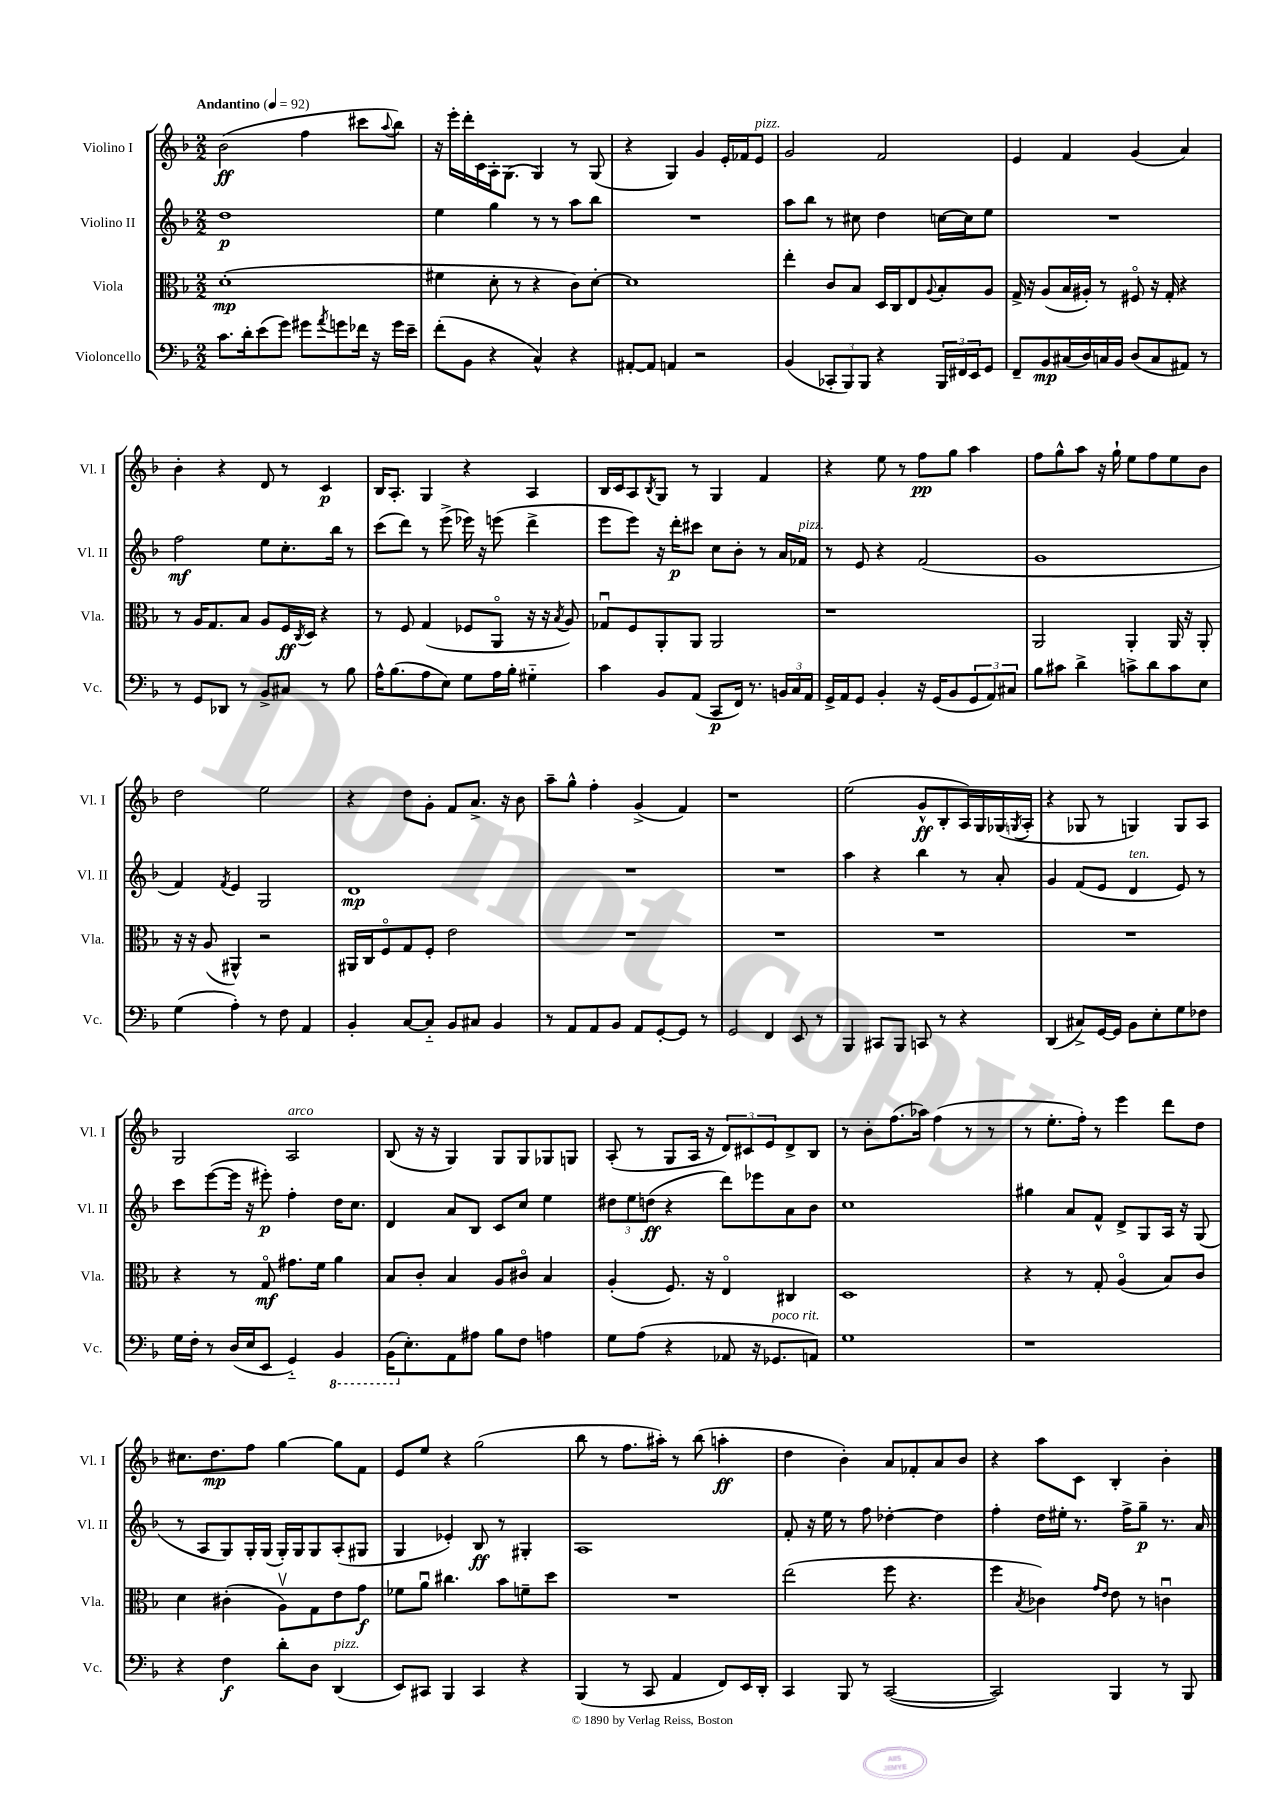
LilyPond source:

<<
\new StaffGroup <<
\new Staff = "s0" \with { instrumentName = "Violino I" shortInstrumentName = "Vl. I" } {
    \clef treble \key f \major \numericTimeSignature \time 2/2 \tempo "Andantino" 4 = 92
    bes'2\ff( f''4 cis'''8 \appoggiatura { a''8 } bes''8) |
    r16 e'''16-. d'''16-. c'16 a16-. g8.( g4) r8 g8( |
    r4 g4) g'4 e'16-. fes'16 e'8^\markup { \italic "pizz." } |
    g'2 f'2 |
    e'4 f'4 g'4( a'4) |
    bes'4-. r4 d'8 r8 c'4\p |
    bes16 a8.-. g4 r4 a4 |
    bes16 c'16 a8 \acciaccatura { bes8 } g8 r8 g4 f'4 |
    r4 e''8 r8 f''8\pp g''8 a''4 |
    f''8 g''8-^ a''8 r16 g''16-! e''8 f''8 e''8 bes'8 |
    d''2 e''2 |
    r4 d''8 g'8-. f'8 a'8.-> r16 bes'8 |
    a''8-- g''8-^ f''4-. g'4->( f'4) |
    r1 |
    e''2( g'8-^\ff bes8-. a16) g16 ges16( \acciaccatura { g8 } a16-. |
    r4 ges8 r8 g4) g8 a8 |
    g2 a2^\markup { \italic "arco" } |
    bes8( r16 r16 g4) g8 g8 ges8 g8 |
    a8-.( r8 g8 a16 r16 \tuplet 3/2 { d'8) cis'8 e'8 } d'8-> bes8 |
    r8 bes'8-. f''8.( aes''16) f''4( r8 r8 |
    r8 e''8.-. f''16-.) r8 e'''4 d'''8 d''8 |
    cis''8. d''8.\mp f''8 g''4~ g''8 f'8 |
    e'8 e''8 r4 g''2( |
    bes''8 r8 f''8. ais''16-.) r8 bes''8( a''4-.\ff |
    d''4 bes'4-.) a'8 fes'8-. a'8 bes'8 |
    r4 a''8 c'8 bes4-. bes'4-. \bar "|." |
}
\new Staff = "s1" \with { instrumentName = "Violino II" shortInstrumentName = "Vl. II" } {
    \clef treble \key f \major \numericTimeSignature \time 2/2
    d''1\p |
    e''4 g''4 r8 r8 a''8 bes''8 |
    R1 |
    a''8 bes''8 r8 cis''8 d''4 c''16~ c''16 e''8 |
    R1 |
    f''2\mf e''8 c''8.-. bes''16 r8 |
    c'''8( d'''8) r8 e'''8->( ees'''16) r16 e'''8( d'''4-> |
    e'''8 e'''8) r16 d'''16-.\p cis'''8 c''8 bes'8-. r8 a'16 fes'16^\markup { \italic "pizz." } |
    r8 e'8 r4 f'2( |
    g'1 |
    f'4) \acciaccatura { f'8 } e'4 g2 |
    d'1\mp |
    R1 |
    R1 |
    a''4 r4 bes''4 r8 a'8-. |
    g'4 f'8( e'8 d'4^\markup { \italic "ten." } e'8) r8 |
    c'''8 e'''8~( e'''16 r16 eis'''8-.\p) f''4-. d''16 c''8. |
    d'4 a'8 bes8 c'8 c''8 e''4 |
    \tuplet 3/2 { dis''8 e''8 d''8\ff( } r4 d'''8) ees'''8 a'8 bes'8 |
    c''1 |
    gis''4 a'8 f'8-^ d'8-> g8 a16 r16 g8( |
    r8 a8 g8) g16-. g16( g16-.) g16 g8 a8-.( gis8 |
    g4 ees'4-.) bes8\ff r8 gis4-. |
    a1 |
    f'8-. r16 e''16 r8 f''8 des''4~-. des''4 |
    f''4-. d''16 eis''16-. r8. f''16-> g''8--\p r8. a'16 \bar "|." |
}
\new Staff = "s2" \with { instrumentName = "Viola" shortInstrumentName = "Vla." } {
    \clef alto \key f \major \numericTimeSignature \time 2/2
    d'1-.\mp( |
    fis'4 d'8-. r8 r4 c'8) d'8~-. |
    d'1 |
    e''4-. c'8 bes8 d16 c16 e8 \appoggiatura { a8 } bes8-. a8 |
    g16-> r16 a8( bes16 ais16-.) r8 fis8\flageolet r16 g16-. r4 |
    r8 a16 g8. bes8 a8 f16\ff \acciaccatura { c8 } d16 r4 |
    r8 f8 g4( fes8 a,8\flageolet r16 r16 \acciaccatura { bes8 } a8) |
    ges8\downbow f8 a,8-. a,8 a,2 |
    r1 |
    a,2 a,4-. a,16 r16 a,8-. |
    r16 r16 a8( ais,4-^) r2 |
    ais,16 c16 f8\flageolet g8 f8-. e'2 |
    R1 |
    R1 |
    R1 |
    R1 |
    r4 r8 g8\flageolet\mf gis'8. f'16 a'4 |
    bes8 c'8-. bes4 a8 cis'8\flageolet bes4 |
    a4-.( f8.) r16 e4\flageolet cis4 |
    d1 |
    r4 r8 g8-. a4\flageolet( bes8) c'8 |
    d'4 cis'4-.( a8\upbow) g8 e'8 g'8\f |
    fes'8 a'8\downbow cis''4. bes'8 f'8-- d''8 |
    R1 |
    e''2( f''8 r4. |
    f''4 \acciaccatura { bes8 } ces'4) \grace { g'16 e'16 } e'8 r8 c'4\downbow \bar "|." |
}
\new Staff = "s3" \with { instrumentName = "Violoncello" shortInstrumentName = "Vc." } {
    \clef bass \key f \major \numericTimeSignature \time 2/2
    c'8. d'16-. e'8( g'8) gis'8 \acciaccatura { a'8 } g'8 fes'16 r16 g'16 e'16-- |
    f'8-.( bes,8 r4 c4-^) r4 |
    ais,8~-. ais,8 a,4 r2 |
    bes,4( \tuplet 3/2 { ces,8-. bes,,8) bes,,8 } r4 \tuplet 3/2 { bes,,16 fis,16 e,16 } g,8 |
    f,8-- bes,8\mp cis16( d16) c16 bes,16 d8( c8 ais,8) r8 |
    r8 g,8 des,8 r8 bes,8-> cis8 r8 bes8 |
    a16-^ bes8.( a8 e8) g8 a16 bes16-. gis4-_ |
    c'4 bes,8 a,8( c,8\p f,16) r8. \tuplet 3/2 { b,16 c16 a,16 } |
    g,16-> a,16 g,8 bes,4-. r16 g,16( bes,8 \tuplet 3/2 { g,8 a,8) cis8 } |
    bes8 cis'8 d'4-> c'8-> d'8 c'8 e8 |
    g4( a4-.) r8 f8 a,4 |
    bes,4-. c8~ c8-_ bes,8 cis8 bes,4 |
    r8 a,8 a,8 bes,8 a,8 g,8~-. g,8 r8 |
    g,2 f,4 e,8 r8 |
    bes,,4 cis,8 bes,,8 c,8 r8 r4 |
    d,4( cis8->) g,16~ g,16 bes,8 e8-. g8 fes8 |
    g16 f16-. r8 d16( e16 e,8 g,4-_) \ottava #-1 bes,,4 |
    bes,,16( \ottava #0 e8.-.) a,8 ais8 bes8 f8 a4 |
    g8 a8( r4 aes,8 r16 ges,8.^\markup { \italic "poco rit." } a,8) |
    g1 |
    r1 |
    r4 f4\f d'8-. d8 d,4^\markup { \italic "pizz." }( |
    e,8) cis,8 bes,,4 cis,4 r4 |
    bes,,4( r8 c,8 a,4 f,8) e,16 d,16-. |
    c,4 bes,,8 r8 c,2~( |
    c,2) bes,,4 r8 bes,,8 \bar "|." |
}
>>
>>
\layout { \context { \Score \remove "Bar_number_engraver" } }
